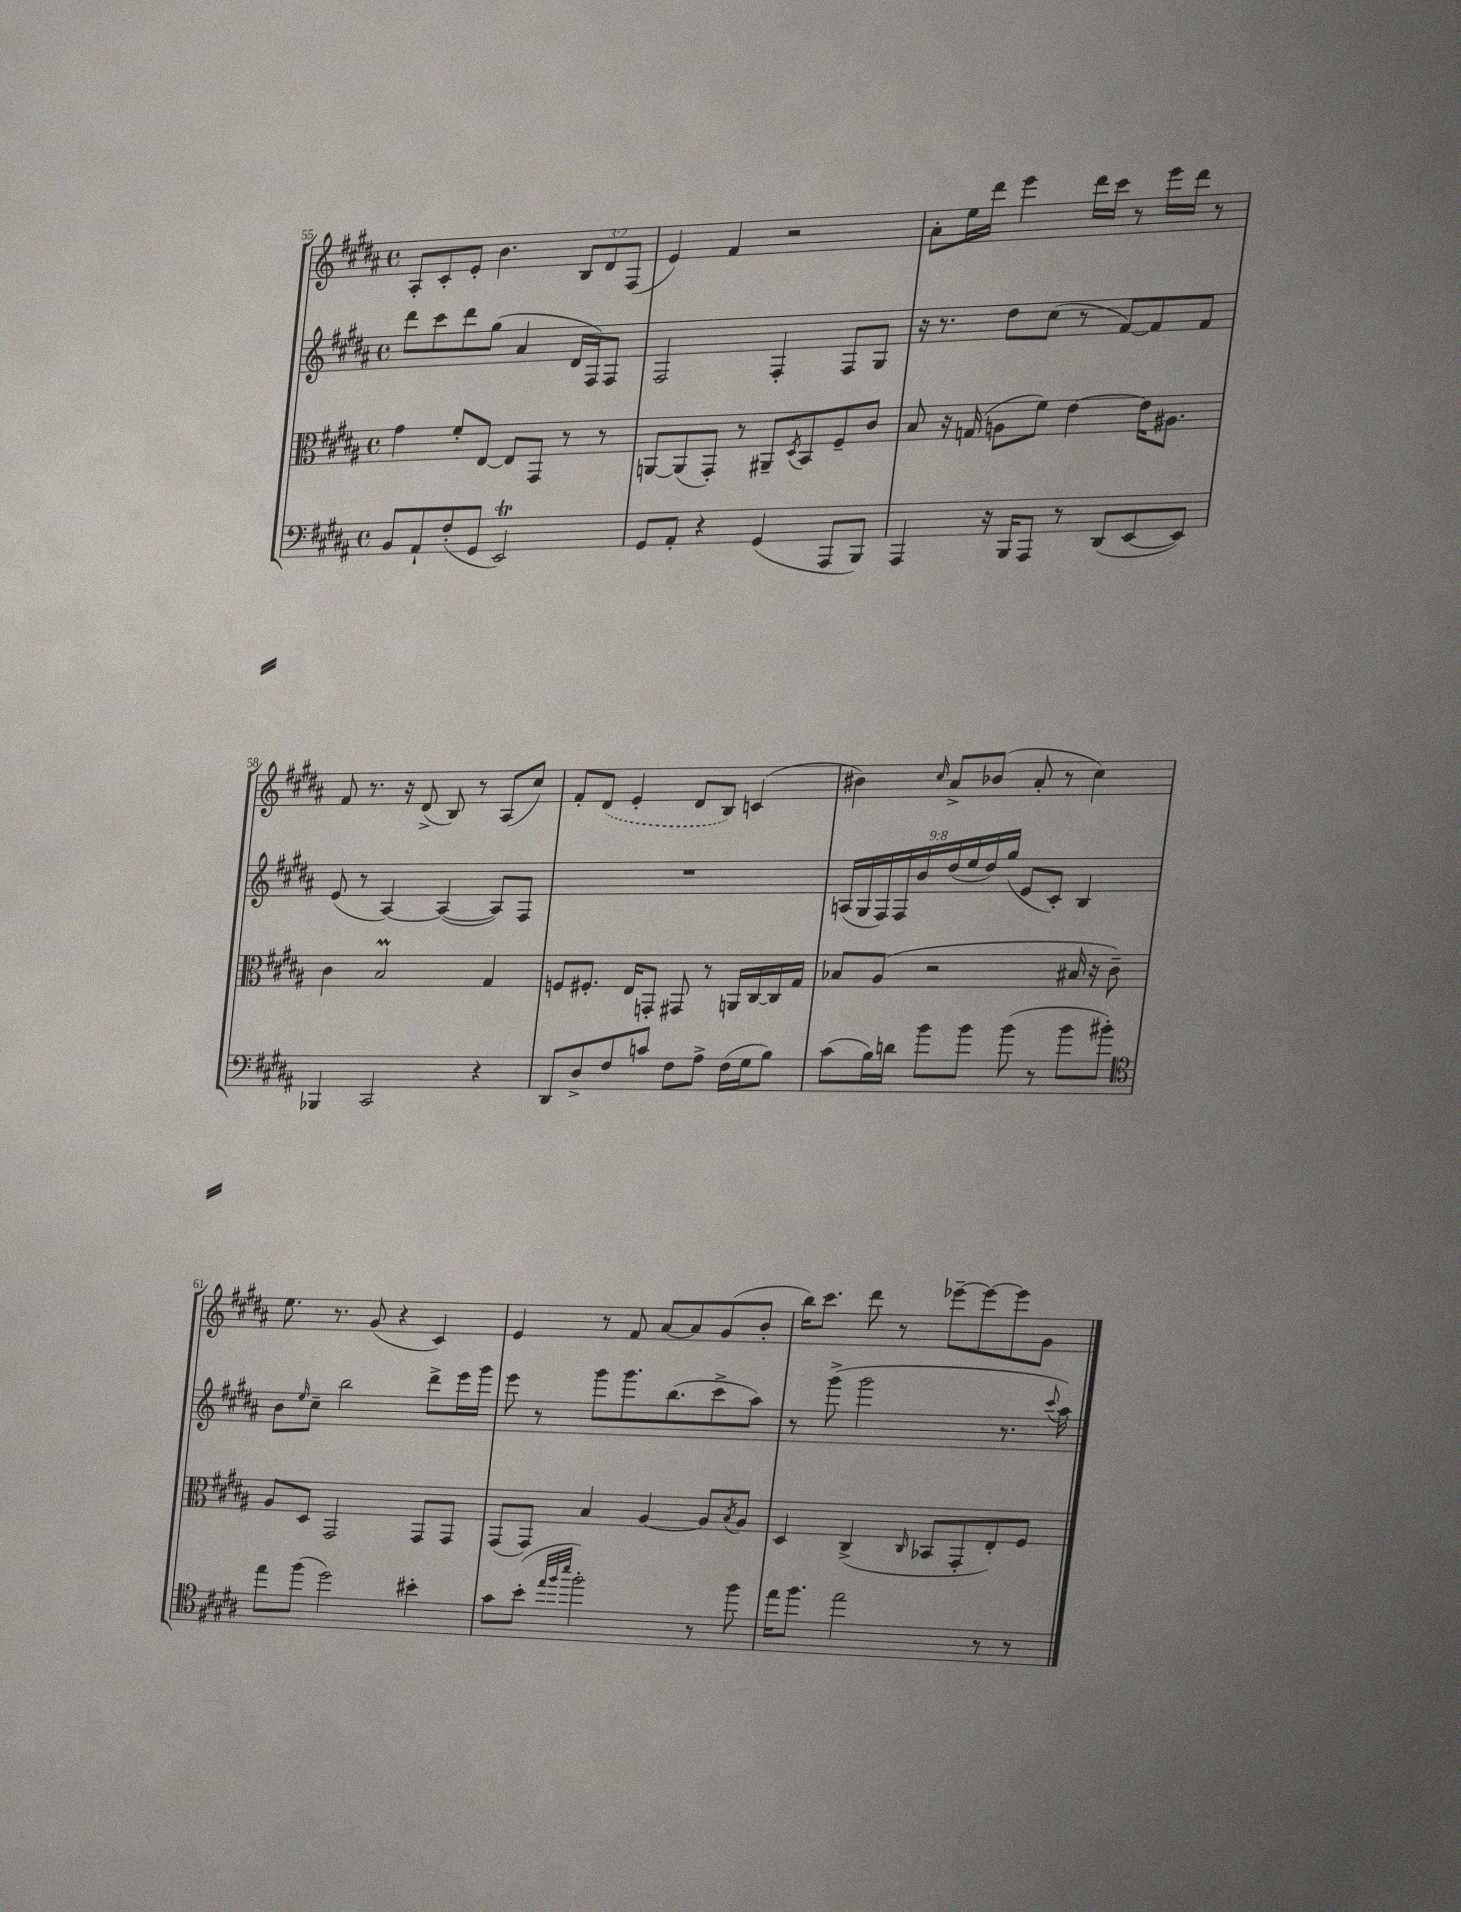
<<
\new StaffGroup <<
\new Staff = "s0" {
    \clef treble \key b \major \defaultTimeSignature \time 4/4 \override Staff.TupletNumber.text = #tuplet-number::calc-fraction-text
    ais8-. cis'8-. e'8-. b'4. \tuplet 3/2 { b8 dis'8 fis8( } |
    e'4) fis'4 r2 |
    ais'8-. e''16 dis'''16 e'''4 dis'''16 cis'''16 r8 e'''16 dis'''16 r8 |
    fis'8 r8. r16 dis'8->( b8) r8 ais8( cis''8) |
    fis'8-. \once \slurDashed dis'8( e'4-. dis'8 b8) c'4( |
    bis'4) \grace { cis''16 } ais'8-> bes'8( ais'8-. r8 cis''4) |
    e''8. r8. gis'8( r4 cis'4) |
    e'4 r8 fis'8 ais'8~ ais'8 gis'8( b'8-. |
    b''16) cis'''8. dis'''8 r8 ees'''8~-- ees'''8~ ees'''8 gis'8 \bar "|." |
}
\new Staff = "s1" {
    \clef treble \key b \major \defaultTimeSignature \time 4/4 \override Staff.TupletNumber.text = #tuplet-number::calc-fraction-text
    dis'''8 cis'''8 dis'''8 gis''8( ais'4 dis'16 fis16) fis8 |
    fis2 fis4-. fis8 gis8 |
    r16 r8. dis''8 cis''8( r8 fis'8~) fis'8 fis'8 |
    e'8( r8 ais4~) ais4~( ais8) fis8 |
    R1 |
    \tuplet 9/8 { a16( gis16 fis16) fis16 b'16 dis''16( e''16 dis''16) gis''16( } e'8 cis'8-.) b4 |
    b'8 \grace { e''16 } cis''8-- b''2 dis'''8-> e'''16 gis'''16 |
    e'''8 r8 gis'''8 gis'''8. b''8.( cis'''8-> ais''8) |
    r8 gis'''8->( gis'''2 r8. \appoggiatura { cis'''8 } ais''16) \bar "|." |
}
\new Staff = "s2" {
    \clef alto \key b \major \defaultTimeSignature \time 4/4
    gis'4 fis'8-. e8~ e8 gis,8 r8 r8 |
    a,8~ a,8( gis,8-.) r8 ais,8-- \acciaccatura { dis8 } b,8 fis8-- cis'8 |
    b8 r16 g16( a8 fis'8) e'4~ e'16 ais8. |
    cis'4 b2\prall gis4 |
    f8 fis8.-. e16 g,8-. gis,8 r8 a,16 cis16~ cis16 gis16 |
    bes8 ais8( r2 bis16 r16 cis'8--) |
    ais8 dis8 gis,2 gis,8 gis,8 |
    gis,8( gis,8) b4 ais4~ ais8 \acciaccatura { b8 } ais8 |
    dis4 cis4->( \grace { cis16 } bes,8 gis,8-. e8-.) fis8 \bar "|." |
}
\new Staff = "s3" {
    \clef bass \key b \major \defaultTimeSignature \time 4/4
    b,8 ais,8-! fis8-.( gis,8 e,2\trill) |
    gis,8 ais,8-. r4 gis,4( ais,,8 b,,8) |
    ais,,4 r16 b,,16 ais,,8 r8 dis,8( e,8~ e,8) |
    bes,,4 cis,2 r4 |
    dis,8 dis8-> fis8 c'8 fis8 ais8-> fis16( gis16 b8) |
    cis'8( b16) d'16 b'8 b'8 b'8( r8 b'8 bis'8-.) |
    \clef tenor e''8 fis''8( dis''2) bis'4-. |
    gis'8 b'8-.( \grace { e''32 fis''32 b''32 } fis''2-.) r8 fis''8 |
    e''16 fis''8. e''2 r8 r8 \bar "|." |
}
>>
>>
\layout { \context { \Score currentBarNumber = #55 } }
